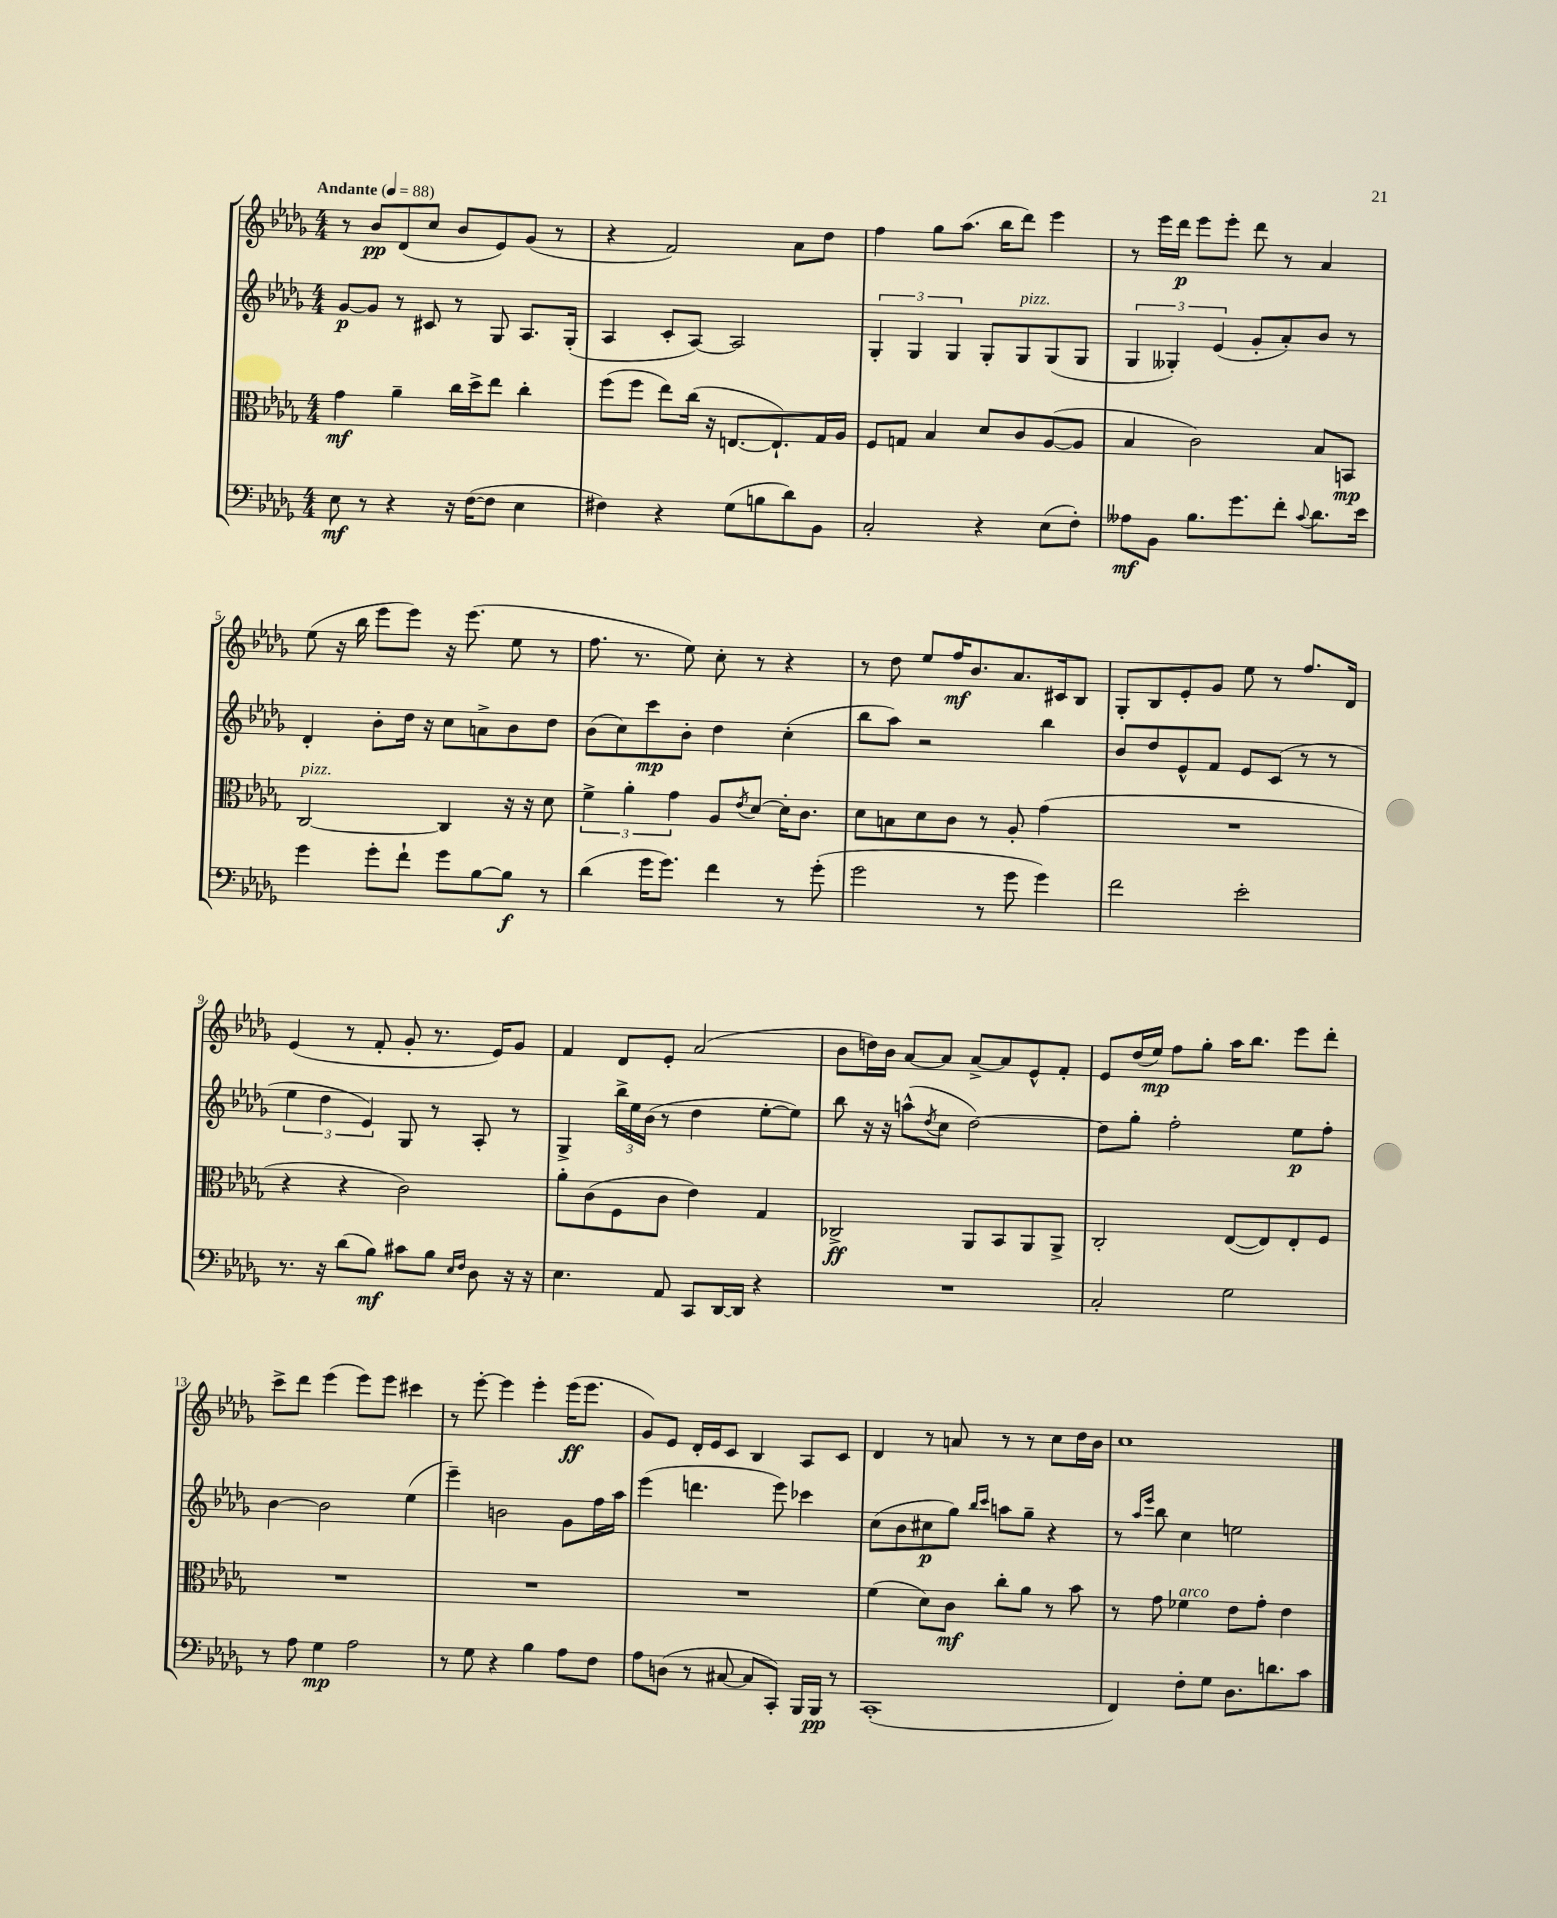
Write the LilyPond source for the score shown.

<<
\new StaffGroup <<
\new Staff = "s0" {
    \clef treble \key des \major \numericTimeSignature \time 4/4 \tempo "Andante" 4 = 88
    r8 bes'8\pp des'8( c''8 bes'8 ees'8) ges'8( r8 |
    r4 f'2) aes'8 des''8 |
    f''4 ges''8 aes''8.( bes''16 des'''8) ees'''4 |
    r8 ees'''16 des'''16\p ees'''8 ees'''8-. des'''8 r8 aes'4 |
    ees''8( r16 bes''16 ees'''8 ees'''8) r16 ees'''8.( ees''8 r8 |
    f''8. r8. ees''8) c''8-. r8 r4 |
    r8 des''8 ees''8 f''16\mf bes'8. aes'8. cis'16 bes8 |
    ges8-. bes8 ees'8-. ges'8 ees''8 r8 f''8. des'16 |
    ees'4( r8 f'8-. ges'8-. r8. ees'16) ges'8 |
    f'4 des'8 ees'8-. aes'2( |
    bes'8 d''16) bes'16 aes'8~ aes'8 aes'8~-> aes'8 ees'8-^ f'8-. |
    ees'8 des''16( ees''16\mp) f''8 ges''8-. aes''16 bes''8. ees'''8 des'''8-. |
    c'''8-> des'''8 ees'''4( ees'''8) ees'''8 cis'''4 |
    r8 ees'''8~-. ees'''4 ees'''4-. ees'''16\ff( ees'''8. |
    ges'8) ees'8 des'16-. ees'16 c'8 bes4 aes8 c'8 |
    des'4 r8 a'8 r8 r8 c''8 des''16 bes'16 |
    c''1 \bar "|." |
}
\new Staff = "s1" {
    \clef treble \key des \major \numericTimeSignature \time 4/4
    ges'8~\p ges'8 r8 cis'8 r8 ges8 aes8. ges16-.( |
    aes4 c'8-. aes8~) aes2 |
    \tuplet 3/2 { ges4-. ges4 ges4 } ges8-. ges8^\markup { \italic "pizz." } ges8( ges8 |
    \tuplet 3/2 { ges4 geses4-.) ees'4( } ges'8-. aes'8-.) bes'8 r8 |
    des'4-. bes'8-. des''16 r16 c''8 a'8-> bes'8 des''8 |
    bes'8( c''8) c'''8\mp bes'8-. des''4 c''4-.( |
    bes''8 aes''8) r2 bes''4 |
    bes'8 des''8 ees'8-^ f'8 ees'8 c'8( r8 r8 |
    \tuplet 3/2 { ees''4 des''4 ees'4) } ges8 r8 aes8-. r8 |
    ges4-> \tuplet 3/2 { bes''16-> ees''16 bes'16( } r8 des''4 ees''8~-. ees''8) |
    bes''8 r16 r16 a''8-^( \acciaccatura { des''8 } c''8 des''2~) |
    des''8 ges''8-. f''2-. ees''8\p f''8-. |
    bes'4~ bes'2 ees''4( |
    ees'''4--) b'2 ges'8 f''16 aes''16 |
    ees'''4( d'''4. ees'''8) ces'''4 |
    c''8( bes'8 cis''8\p ges''8) \grace { bes''16 c'''16 } a''8 ges''8-- r4 |
    r8 \grace { aes''16 ees'''16 } bes''8 c''4 e''2 \bar "|." |
}
\new Staff = "s2" {
    \clef alto \key des \major \numericTimeSignature \time 4/4
    ges'4\mf aes'4-- c''16 des''16-> ees''8 c''4-. |
    f''8( f''8 ees''8) c''16( r16 e8.~ e8.-!) ges16 aes16 |
    f8 g8 bes4 des'8 c'8 aes8~( aes8 |
    bes4 c'2) bes8 b,8\mp |
    c2~^\markup { \italic "pizz." } c4 r16 r16 des'8 |
    \tuplet 3/2 { f'4-> aes'4-. ges'4 } aes8 \acciaccatura { ees'8 } des'8~ des'16-. c'8. |
    des'8 b8 des'8 c'8 r8 aes8-. ges'4( |
    R1 |
    r4 r4 c'2) |
    aes'8-. c'8( f8 c'8 ees'4) ges4 |
    ces2->\ff aes,8 bes,8 aes,8 aes,8-> |
    c2-. ees8~( ees8) ees8-. f8 |
    R1 |
    R1 |
    R1 |
    f'4( des'8) c'8\mf c''8-. aes'8 r8 bes'8 |
    r8 ges'8 fes'4^\markup { \italic "arco" } ees'8 ges'8-. ees'4 \bar "|." |
}
\new Staff = "s3" {
    \clef bass \key des \major \numericTimeSignature \time 4/4
    ees8\mf r8 r4 r16 f16~( f8 ees4 |
    fis4) r4 ges8( b8 des'8) bes,8 |
    c2-. r4 ees8( f8-.) |
    aeses8\mf bes,8 bes8. ges'8. f'8-. \appoggiatura { c'8 } des'8. ees'16 |
    ges'4 ges'8-. f'8-! ges'8 bes8~ bes8\f r8 |
    des'4( ges'16 ges'8.) f'4 r8 ges'8-.( |
    ges'2 r8 ges'8 ges'4) |
    f'2 ees'2-. |
    r8. r16 des'8( bes8\mf) cis'8 bes8 \grace { ees16 f16 } des8 r16 r16 |
    ees4. aes,8 c,8 des,16~ des,16 r4 |
    R1 |
    c2-. ges2 |
    r8 aes8 ges4\mp aes2 |
    r8 ges8 r4 bes4 aes8 f8 |
    aes8 d8( r8 cis8~ cis8 c,8-.) bes,,16 bes,,16\pp r8 |
    c,1-.( |
    f,4) f8-. ges8 des8. d'8. c'8 \bar "|." |
}
>>
>>
